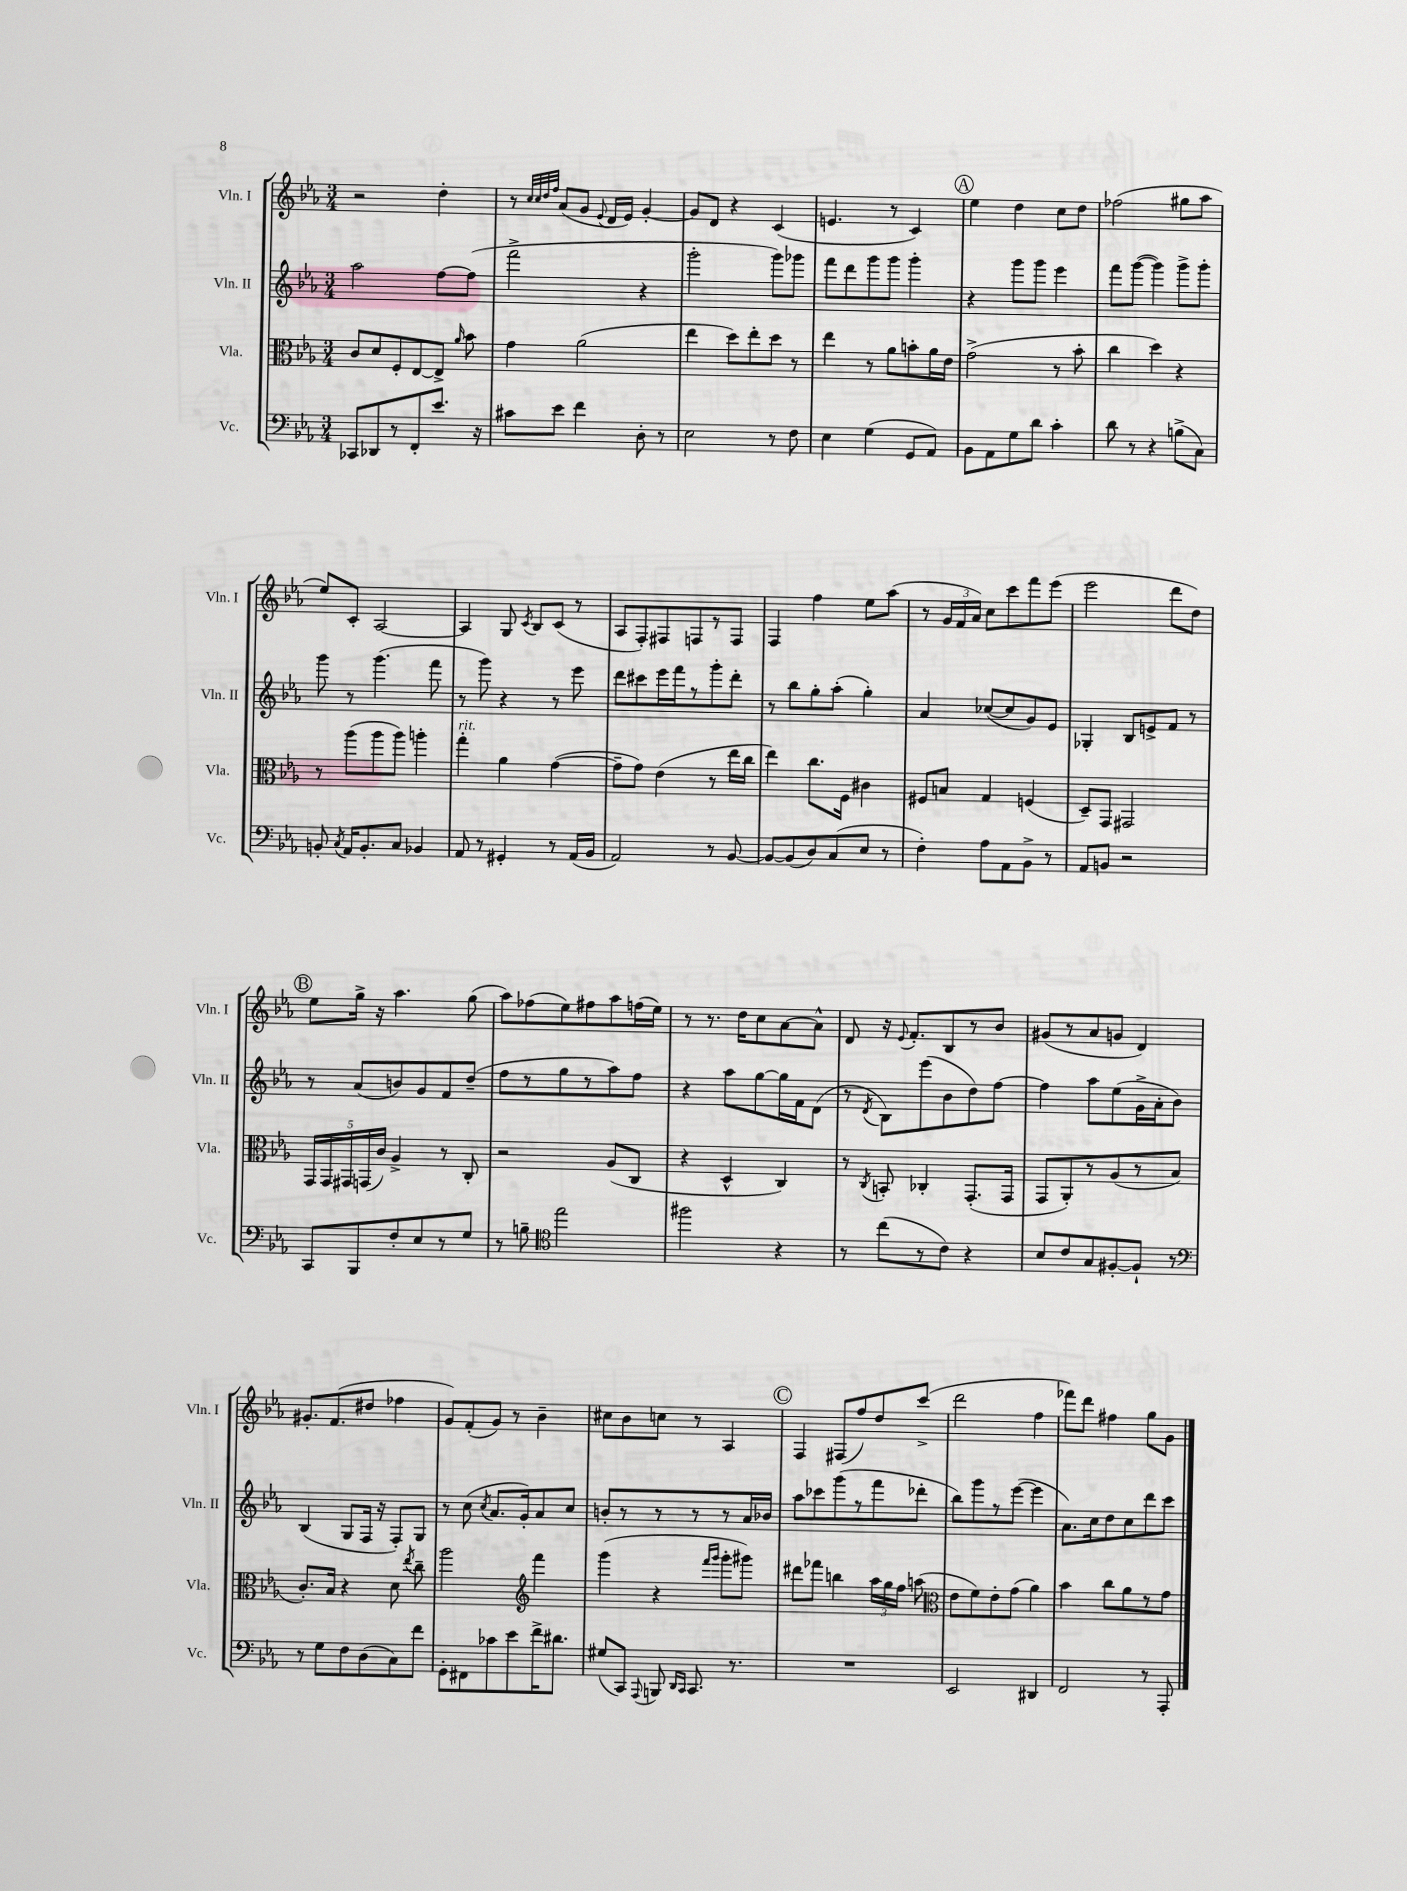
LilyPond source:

<<
\new StaffGroup <<
\new Staff = "s0" \with { instrumentName = "Vln. I" shortInstrumentName = "Vln. I" } {
    \clef treble \key ees \major \numericTimeSignature \time 3/4
    \autoBeamOff r2 d''4-. |
    r8 \grace { c''32[ c''32 d''32 f''32] } aes'8[( g'8] \appoggiatura { ees'8 } d'16[ ees'16]) g'4~-. |
    g'8[ d'8] r4 c'4( |
    e'4. r8 c'4) |
    \mark \markup { \circle "A" } ees''4 d''4 c''8[ d''8] |
    fes''2( gis''8[ aes''8] |
    ees''8[) c'8]-. aes2~ |
    aes4 g8 \acciaccatura { c'8 } bes8[ c'8]( r8 |
    aes8[ f8-.) fis8 f8 r8 f8] |
    f4 f''4 ees''8[ aes''8]( |
    r8 \tuplet 3/2 { g'16[ f'16 aes'16]) } c''8[ c'''8 f'''8 ees'''8]( |
    ees'''2 d'''8[ d''8]) |
    \mark \markup { \circle "B" } ees''8[ g''16]-> r16 aes''4. g''8( |
    aes''8[) fes''8( ees''8) fis''8 aes''8 f''16( ees''16]) |
    r8 r8. d''16[ c''8 aes'8~ aes'8]-^ |
    d'8 r16 \appoggiatura { ees'8 } f'8.[-. bes8 r8 bes'8] |
    gis'8[( r8 aes'8 g'8] d'4) |
    gis'8.[-. f'8.( dis''8] fes''4 |
    g'8[) f'8-.( g'8]) r8 bes'4-- |
    cis''8[ bes'8 c''8] r8 aes4 |
    \mark \markup { \circle "C" } f4 fis8[( f''8) d''8 c'''8]->( |
    d'''2 f''4 |
    fes'''8[) d'''8] fis''4 g''8[ g'8] \bar "|." |
}
\new Staff = "s1" \with { instrumentName = "Vln. II" shortInstrumentName = "Vln. II" } {
    \clef treble \key ees \major \numericTimeSignature \time 3/4
    \autoBeamOff aes''2 f''8[~ f''8]( |
    f'''2-> r4 |
    g'''2-. g'''8[) ges'''8] |
    f'''8[ d'''8 g'''8 g'''8] g'''4-. |
    \mark \markup { \circle "A" } r4 g'''8[ g'''8] ees'''4 |
    f'''8[ g'''8]~( g'''4) g'''8[-> g'''8]-. |
    g'''8 r8 g'''4.( f'''8 |
    r8 g'''8) r4 r8 ees'''8 |
    d'''8[ cis'''8 ees'''16 f'''16 r8 g'''8-. d'''8]-. |
    r8 bes''8[ g''8-. aes''8]-.( g''4-.) |
    aes'4 ces''8[~( ces''8 g'8) ees'8] |
    ges4-. bes8[ e'8-> f'8] r8 |
    \mark \markup { \circle "B" } r8 aes'8[( b'8) g'8 f'8 d''8]--( |
    f''8[ r8 g''8 r8 aes''8) f''8] |
    r4 aes''8[ g''8~ g''16 f'16 d'8]( |
    r8 \acciaccatura { d'8 } bes8[) ees'''8( bes'8 d''8) f''8]~ |
    f''4 aes''8[ ees''8( g'16-> aes'16-. bes'8]) |
    bes4( g8[ f16] r16 f8[-.) g8] |
    r8 c''8( \acciaccatura { c''8 } aes'8.[ g'16-.) aes'8 c''8] |
    b'8[-. r8 r8 r8 r8 aes'16 bes'16] |
    \mark \markup { \circle "C" } aes''8[ ces'''8 g'''8( r8 f'''8 des'''8]-. |
    bes''8[) g'''8 r8 ees'''8]~( ees'''4 |
    aes'8.[) c''16 d''8 c''8 d'''8 c'''8] \bar "|." |
}
\new Staff = "s2" \with { instrumentName = "Vla." shortInstrumentName = "Vla." } {
    \clef alto \key ees \major \numericTimeSignature \time 3/4
    \autoBeamOff c'8[ d'8 f8-. ees8~ ees8]-> \grace { aes'16 } bes'8 |
    g'4 aes'2( |
    ees''4 d''8[) ees''8-. d''8] r8 |
    ees''4 r8 aes'8[ b'8-. aes'16 ees'16] |
    \mark \markup { \circle "A" } g'2->( r8 bes'8-. |
    c''4 d''4) r4 |
    r8 aes''8[( aes''8 aes''8]) a''4-. |
    g''4-.^\markup { \italic "rit." } aes'4 g'4~( |
    g'8[-- g'8]) ees'4( r8 ees''16[ c''16] |
    ees''4) c''8.[ f16] cis'4 |
    fis8[ b8] g4 f4( |
    d8[--) g,8] gis,2 |
    \mark \markup { \circle "B" } \tuplet 5/4 { g,16[ g,16 gis,16 g,16( c'16]) } aes4-> r8 c8-. |
    r2 aes8[( c8] |
    r4 d4-^ c4) |
    r8 \acciaccatura { c8 } b,8-. ces4-. g,8.[-.( g,16] |
    g,8[ aes,8-.) r8 aes8( r8 bes8] |
    c'8.[-.) bes16] r4 d'8 \acciaccatura { ees''8 } c''8-- |
    aes''2 \clef treble f'''4 |
    g'''4( r4 \grace { f'''16[ g'''16] } g'''8[-. gis'''8]) |
    \mark \markup { \circle "C" } dis'''8[ fes'''8] b''4 \tuplet 3/2 { aes''16[ g''16 f''16] } a''8( |
    \clef alto ees'8[ f'8) ees'8-. g'8]( aes'4) |
    bes'4 c''8[ aes'8 r8 g'8] \bar "|." |
}
\new Staff = "s3" \with { instrumentName = "Vc." shortInstrumentName = "Vc." } {
    \clef bass \key ees \major \numericTimeSignature \time 3/4
    \autoBeamOff ces,8[ des,8 r8 f,8-. ees'8.] r16 |
    cis'8[ ees'8] f'4 d8-. r8 |
    ees2 r8 f8 |
    ees4 g4( g,8[ aes,8]) |
    \mark \markup { \circle "A" } bes,8[ aes,8 g8 d'8] c'4-. |
    d'8 r8 r4 b8[->( c8]) |
    b,8-. \acciaccatura { c8 } aes,16[ b,8.-. c8] bes,4 |
    aes,8 r8 gis,4-. r8 aes,16[( bes,16] |
    aes,2) r8 bes,8~ |
    bes,8[~ bes,8( d8) c8( ees8] r8 |
    f4-.) aes8[ aes,8 bes,8]-> r8 |
    aes,8[ b,8] r2 |
    \mark \markup { \circle "B" } c,8[ bes,,8 f8-. ees8 r8 g8] |
    r8 b8-- \clef tenor ees''2 |
    fis''2 r4 |
    r8 c''8[( r8 c'8]) r4 |
    bes8[ c'8 g8 fis8~-. fis8]-! r8 |
    \clef bass r8 g8[ f8 d8( c8) f'8] |
    g,8[-. fis,8 ces'8 ees'8 f'16-> dis'8.] |
    gis8[( c,8]) \appoggiatura { aes,,8 } b,,8 \grace { d,16[ c,16] } c,8. r8. |
    \mark \markup { \circle "C" } R2. |
    ees,2 dis,4 |
    f,2 r8 aes,,8-. \bar "|." |
}
>>
>>
\layout { \context { \Score \remove "Bar_number_engraver" } }
